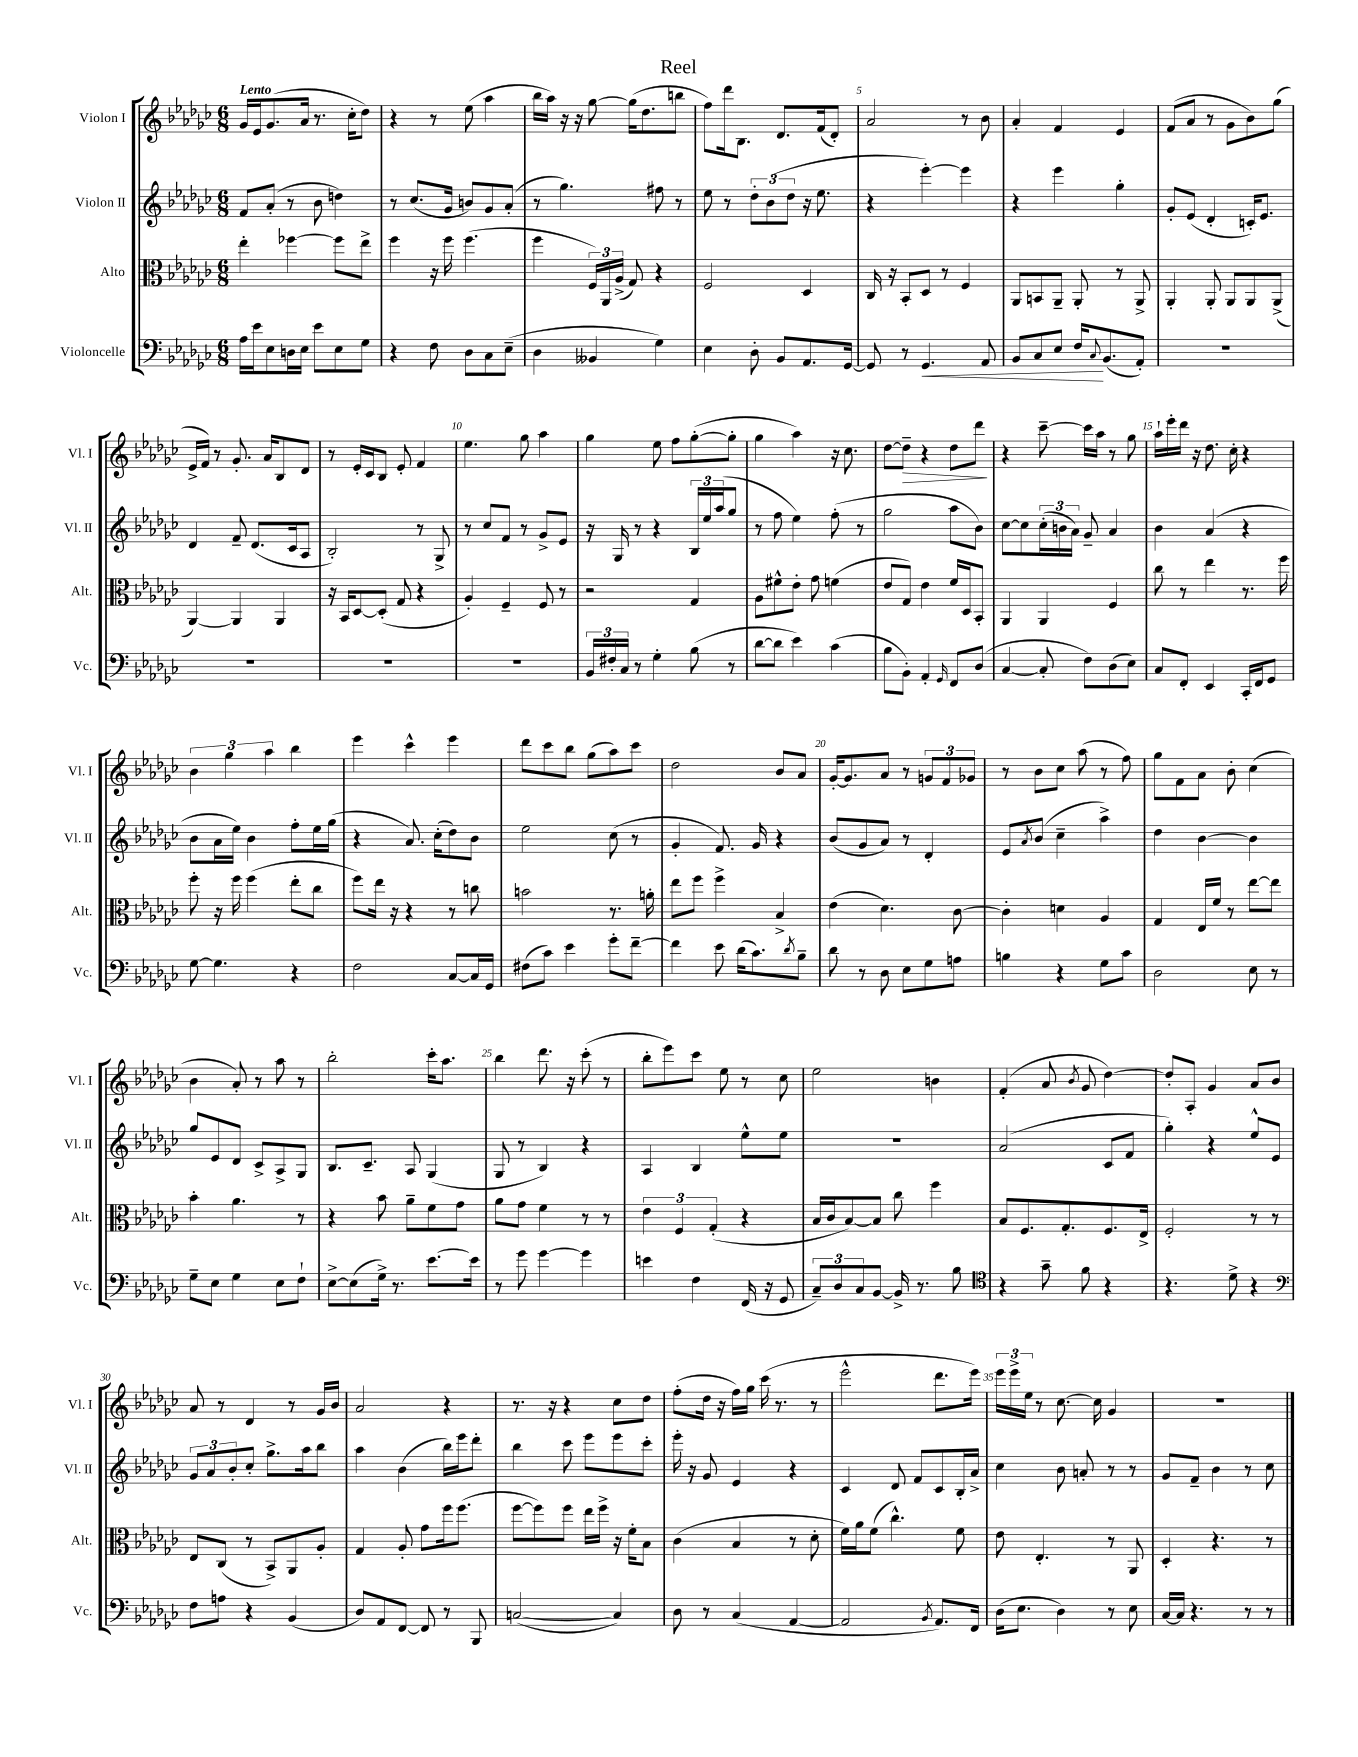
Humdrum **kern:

**kern	**dynam	**kern	**kern	**kern	**dynam
*part4	*part4	*part3	*part2	*part1	*part1
*staff4	*staff4	*staff3	*staff2	*staff1	*staff1
*I"Violoncelle	*	*I"Alto	*I"Violon II	*I"Violon I	*
*I'Vc.	*	*I'Alt.	*I'Vl. II	*I'Vl. I	*
*clefF4	*	*clefC3	*clefG2	*clefG2	*
*k[b-e-a-d-g-c-]	*	*k[b-e-a-d-g-c-]	*k[b-e-a-d-g-c-]	*k[b-e-a-d-g-c-]	*
*M6/8	*	*M6/8	*M6/8	*M6/8	*
=1	=1	=1	=1	=1	=1
!	!	!	!	!LO:TX:a:B:t=Lento	!
16A-\LL	.	4ee-'\	8f/L	16g-/LL	.
16e-\J	.	.	.	16e-/J	.
8E-\	.	.	(8a-'/J	(8.g-/	.
16Dn\L	.	[4ff-X\	8r	.	.
16E-\JJ	.	.	.	16a-/Jk	.
8e-\L	.	.	8b-\	8.r	.
8E-\	.	8ff-\L]	4ddn\)	.	.
.	.	.	.	16cc-'\KL	.
8G-\J	.	8ee-^\J	.	8dd-\J)	.
=2	=2	=2	=2	=2	=2
4r	.	4ff\	8r	4r	.
.	.	.	(8.cc-/L	.	.
8F\	.	16r	.	8r	.
.	.	16ff\	16g-/Jk	.	.
8D-\L	.	(4.ff\	8bn/L)	(8ee-\	.
8C-\	.	.	8g-/	4aa-\	.
(8E-~\J	.	.	(8a-'/J	.	.
=3	=3	=3	=3	=3	=3
4D-\	.	4ff\	8r	16bb-\LL	.
.	.	.	.	16aa-\JJ)	.
.	.	.	4.gg-\)	16r	.
.	.	.	.	16r	.
4BB--X/	.	24F/LL)	.	[8gg-\	.
.	.	24AA-/	.	.	.
.	.	(24A-^/JJ	.	.	.
.	.	8G-/)	.	(16gg-\KL]	.
.	.	.	.	8.dd-\	.
4G-\)	.	4r	8ff#X\	.	.
.	.	.	8r	8bbn\J	.
=4	=4	=4	=4	=4	=4
4E-\	.	2F/	8ee-\	8ff\L)	.
.	.	.	8r	16ddd-\k	.
.	.	.	.	8.B-\J	.
8D-'\	.	.	12dd-'\L	.	.
.	.	.	(12b-\	.	.
8BB-/L	.	.	.	8.d-/L	.
.	.	.	12dd-\J	.	.
8.AA-/	.	4D-/	16r	.	.
.	.	.	8.ee-\	(16f/k	.
.	.	.	.	8d-'/J)	.
[16GG-/Jk	.	.	.	.	.
=5	=5	=5	=5	=5	=5
8GG-/]	.	16C-/	4r	2a-/	.
.	.	16r	.	.	.
8r	.	8BB-'/L	.	.	.
!	!LO:HP:b	!	!	!	!
4.GG-/	<	8D-/J	[4eee-'\)	.	.
.	.	8r	.	.	.
.	.	4F/	4eee-\]	8r	.
8AA-/	.	.	.	8b-\	.
=6	=6	=6	=6	=6	=6
8BB-/L	.	8AA-/L	4r	4a-'/	.
8C-/	.	8BBn/	.	.	.
8E-/J	.	8AA-~/J	4eee-\	4f/	.
16F/KL	.	8AA-'/	.	.	.
8qqC-/	.	.	.	.	.
(8.BB-/	[	.	.	.	.
.	.	8r	4gg-'\	4e-/	.
8AA-'/J)	.	8AA-^/	.	.	.
=7	=7	=7	=7	=7	=7
2.r	.	4AA-'/	8g-'/L	(8f/L	.
.	.	.	(8e-/J	8a-/J	.
.	.	8AA-'/	4d-'/	8r	.
.	.	8AA-/L	.	8g-\L	.
.	.	8AA-/	16cn'/KL)	8b-\)	.
.	.	.	8.e-/J	.	.
.	.	(8AA-^/J	.	(8gg-\J	.
!!LO:LB:g=z
=8	=8	=8	=8	=8	=8
2.r	.	[4AA-/)	4d-/	16e-^/LL	.
.	.	.	.	16f/JJ)	.
.	.	.	.	8r	.
.	.	4AA-/]	8f~/	8.g-'/	.
.	.	.	(8.d-/L	.	.
.	.	.	.	16a-/KL	.
.	.	4AA-/	.	8B-/	.
.	.	.	16c-/k	.	.
.	.	.	8A-/J	8d-/J	.
=9	=9	=9	=9	=9	=9
2.r	.	16r	2B-'/)	8r	.
.	.	16BB-/KL	.	.	.
.	.	[8D-/	.	16e-'/LL	.
.	.	.	.	16c-/J	.
.	.	(8D-'/J]	.	8B-/J	.
.	.	8G-/	.	8e-'/	.
.	.	4r	8r	4f/	.
.	.	.	8G-^/	.	.
=10	=10	=10	=10	=10	=10
2.r	.	4A-'/)	8r	4.ee-\	.
.	.	.	8cc-/L	.	.
.	.	4F~/	8f/J	.	.
.	.	.	8r	8gg-\	.
.	.	8F/	8g-^/L	4aa-\	.
.	.	8r	8e-/J	.	.
=11	=11	=11	=11	=11	=11
24BB-/LL	.	2r	16r	4gg-\	.
24F#X'/	.	.	.	.	.
.	.	.	16G-/	.	.
24C-/JJ	.	.	.	.	.
8r	.	.	8r	.	.
4G-'\	.	.	4r	8ee-\	.
.	.	.	.	8ff\L	.
(8B-\	.	4G-/	24B-/LL	([8gg-'\	.
.	.	.	24ee-/	.	.
.	.	.	(24aa-/J	.	.
8r	.	.	8gg-/J	8gg-'\J]	.
=12	=12	=12	=12	=12	=12
[8d-\L	.	8A-\L	8r	4gg-\	.
8d-\J]	.	8f#X^^\	8ff\	.	.
4e-\)	.	8e-'\J	4ee-\)	4aa-\)	.
.	.	8g-\	.	.	.
(4c-\	.	(4fn\	(8ff'\	16r	.
.	.	.	.	8.cc-\	.
.	.	.	8r	.	.
=13	=13	=13	=13	=13	=13
8B-\L	.	8e-/L	2gg-\	[8dd-\L	.
!	!	!	!	!	!LO:HP:b
8BB-'\J)	.	8G-/J)	.	8dd-~\J]	>
4AA-'/	.	4e-\	.	4r	.
16qqGG-/	.	.	.	.	.
8FF/L	.	16f/LL	8aa-\L	8dd-\L	.
.	.	16D-/J	.	.	.
(8D-/J	.	8BB-'/J	8b-\J)	8ddd-\J	.
.	.	.	.	.	]
=14	=14	=14	=14	=14	=14
[4C-/	.	4AA-/	[8cc-\L	4r	.
.	.	.	8cc-\]	.	.
8C-'/]	.	4AA-/	(24cc-'\L	[8ccc-~\	.
.	.	.	24bn\	.	.
.	.	.	24a-\JJ)	.	.
8F\L)	.	.	8g-~/	16ccc-\LL]	.
.	.	.	.	16aa-\JJ	.
(8D-\	.	4F/	4a-/	8r	.
8E-\J)	.	.	.	8gg-\	.
=15	=15	=15	=15	=15	=15
8C-/L	.	8cc-\	4b-\	16aa-`\LL	.
.	.	.	.	16eee-'\	.
8FF'/J	.	8r	.	16ddd-\JJ	.
.	.	.	.	16r	.
4EE-/	.	4ee-\	(4a-/	8.dd-\	.
.	.	.	.	16cc-'\	.
16CC-'/LL	.	8.r	4r	4r	.
16FF/J	.	.	.	.	.
8GG-/J	.	.	.	.	.
.	.	16ff\	.	.	.
!!LO:LB:g=z
=16	=16	=16	=16	=16	=16
[8G-\	.	8ff'\	8b-\L	6b-\	.
4.G-\]	.	16r	16a-\L	.	.
.	.	.	.	6gg-\	.
.	.	16ff\	16ee-\JJ)	.	.
.	.	(4ff\	4b-\	.	.
.	.	.	.	6aa-\	.
4r	.	8ee-'\L	8ff'\L	4bb-\	.
.	.	8cc-\J	16ee-\L	.	.
.	.	.	(16gg-\JJ	.	.
=17	=17	=17	=17	=17	=17
2F\	.	8ff\L)	4r	4eee-\	.
.	.	16ee-\Jk	.	.	.
.	.	16r	.	.	.
.	.	4r	8.a-/)	4ccc-^^\	.
.	.	.	(16cc-'\KL	.	.
[8C-/L	.	8r	8dd-\)	4eee-\	.
16C-/L]	.	8ccn\	8b-\J	.	.
16GG-/JJ	.	.	.	.	.
=18	=18	=18	=18	=18	=18
(8F#X\L	.	2bn\	2ee-\	8ddd-\L	.
8c-\J)	.	.	.	8ccc-\	.
4e-\	.	.	.	8bb-\J	.
.	.	.	.	(8gg-\L	.
8g-'\L	.	8.r	(8cc-\	8aa-\)	.
[8f~\J	.	.	8r	8ccc-\J	.
.	.	16an'\	.	.	.
=19	=19	=19	=19	=19	=19
4f\]	.	8ee-\L	4g-'/	2dd-\	.
.	.	8ff\J	.	.	.
8e-\	.	4ff^\	8.f/)	.	.
(16d-\KL	.	.	.	.	.
8.c-\)	.	.	16g-/	.	.
.	.	4B-^/	4r	8b-/L	.
8qd-/	.	.	.	.	.
8B-~\J	.	.	.	8a-/J	.
=20	=20	=20	=20	=20	=20
8d-\	.	(4e-\	(8b-/L	[16g-'/KL	.
.	.	.	.	8.g-/]	.
8r	.	.	8g-/	.	.
8D-\	.	4.d-\)	8a-/J)	8a-/J	.
8E-\L	.	.	8r	8r	.
8G-\	.	.	4d-'/	12gn/L	.
.	.	.	.	12f/	.
8An\J	.	[8c-\	.	.	.
.	.	.	.	12g-X/J	.
=21	=21	=21	=21	=21	=21
4Bn\	.	4c-'\]	8e-/L	8r	.
.	.	.	8qa-/	.	.
.	.	.	(8b-/J	8b-\L	.
4r	.	4dn\	4cc-~\	8cc-\J	.
.	.	.	.	(8aa-\	.
8G-\L	.	4A-/	4aa-^\)	8r	.
8c-\J	.	.	.	8ff\)	.
=22	=22	=22	=22	=22	=22
2D-\	.	4G-/	4dd-\	8gg-\L	.
.	.	.	.	8f\	.
.	.	16E-/LL	[4b-\	8a-\J	.
.	.	16f/JJ	.	.	.
.	.	8r	.	8b-'\	.
8E-\	.	[8ee-\L	4b-\]	(4cc-\	.
8r	.	8ee-\J]	.	.	.
!!LO:LB:g=z
=23	=23	=23	=23	=23	=23
8G-~\L	.	4b-'\	8gg-/L	4b-\	.
8E-\J	.	.	8e-/	.	.
4G-\	.	4.a-\	8d-/J	8a-'/)	.
.	.	.	8c-^/L	8r	.
8E-\L	.	.	8A-^/	8aa-\	.
8F`\J	.	8r	8G-/J	8r	.
=24	=24	=24	=24	=24	=24
[8E-^\L	.	4r	8.B-/L	2bb-'\	.
(8E-\]	.	.	.	.	.
.	.	.	8.c-~/J	.	.
16G-^\Jk)	.	8b-\	.	.	.
8.r	.	.	.	.	.
.	.	8a-~\L	8A-/	.	.
[8.e-\L	.	8f\	(4G-/	16ccc-'\KL	.
.	.	.	.	8.aa-\J	.
.	.	8g-\J	.	.	.
16e-\Jk]	.	.	.	.	.
=25	=25	=25	=25	=25	=25
8r	.	8a-\L	8G-/	4bb-\	.
8g-\	.	8g-\J	8r	.	.
[4g-\	.	4f\	4B-/)	8.ddd-\	.
.	.	.	.	16r	.
4g-\]	.	8r	4r	(8ccc-'\	.
.	.	8r	.	8r	.
=26	=26	=26	=26	=26	=26
4en\	.	6e-\	4A-/	8bb-'\L	.
.	.	.	.	8eee-\)	.
.	.	6F/	.	.	.
4F\	.	.	4B-/	8ccc-\J	.
.	.	(6G-'/	.	.	.
.	.	.	.	8ee-\	.
(16FF/	.	4r	8ee-^^\L	8r	.
16r	.	.	.	.	.
8GG-/	.	.	8ee-\J	8cc-\	.
=27	=27	=27	=27	=27	=27
12C-~/L)	.	16B-/LL	2.r	2ee-\	.
.	.	16c-/J	.	.	.
12D-/	.	.	.	.	.
.	.	[8B-/)	.	.	.
12C-/	.	.	.	.	.
[8BB-/J	.	8B-/J]	.	.	.
16BB-^/]	.	8cc-\	.	.	.
8.r	.	.	.	.	.
.	.	4ff\	.	4bn\	.
8B-\	.	.	.	.	.
=28	=28	=28	=28	=28	=28
*clefC4	*	*	*	*	*
4r	.	8B-/L	(2a-/	(4f'/	.
.	.	8.F/	.	.	.
8g-~\	.	.	.	8a-/	.
.	.	8.G-'/	.	.	.
.	.	.	.	8qb-/	.
8f\	.	.	.	8g-/	.
4r	.	8.F/	8c-/L	[4dd-\)	.
.	.	.	8f/J	.	.
.	.	16E-^/Jk	.	.	.
=29	=29	=29	=29	=29	=29
4.r	.	2F'/	4gg-'\)	8dd-'/L]	.
.	.	.	.	8A-'/J	.
.	.	.	4r	4g-/	.
8d-^\	.	.	.	.	.
4r	.	8r	8ee-^^/L	8a-/L	.
.	.	8r	8e-/J	8b-/J	.
!!LO:LB:g=z
=30	=30	=30	=30	=30	=30
*clefF4	*	*	*	*	*
8F\L	.	8E-/L	12g-/L	8a-/	.
.	.	.	12a-/	.	.
8An\J	.	(8C-/J	.	8r	.
.	.	.	12b-'/	.	.
4r	.	8r	8cc-'/J	4d-/	.
.	.	8BB-^/L)	8.gg-^\L	.	.
(4BB-/	.	8AA-/	.	8r	.
.	.	.	16aa-\k	.	.
.	.	8A-'/J	8bb-\J	16g-/LL	.
.	.	.	.	16b-/JJ	.
=31	=31	=31	=31	=31	=31
8D-/L)	.	4G-/	4aa-\	2a-/	.
8AA-/	.	.	.	.	.
[8FF/J	.	8A-'/	(4b-\	.	.
8FF/]	.	8g-\L	.	.	.
8r	.	16ff\k	16bb-\LL)	4r	.
.	.	(8.ff\J	16eee-\J	.	.
8BBB-/	.	.	8ddd-'\J	.	.
=32	=32	=32	=32	=32	=32
([2Cn/	.	[8ff\L	4bb-\	8.r	.
.	.	8ff\])	.	.	.
.	.	.	.	16r	.
.	.	8ff\J	8ccc-\	4r	.
.	.	16ee-\LL	8eee-\L	.	.
.	.	16ff^\JJ	.	.	.
4C/])	.	16r	8eee-\	8cc-\L	.
.	.	16f'\KL	.	.	.
.	.	8B-\J	8ccc-'\J	8dd-\J	.
=33	=33	=33	=33	=33	=33
8D-\	.	(4c-\	16eee-'\	(8ff'\L	.
.	.	.	16r	.	.
8r	.	.	8g-/	16dd-\Jk	.
.	.	.	.	16r	.
(4C-/	.	4B-/	4e-/	16ff\LL)	.
.	.	.	.	16gg-\JJ	.
.	.	.	.	(16ccc-\	.
.	.	.	.	8.r	.
[4AA-/	.	8r	4r	.	.
.	.	8d-'\	.	8r	.
=34	=34	=34	=34	=34	=34
2AA-/]	.	16f\LL)	4c-/	2eee-^^\	.
.	.	16a-\J	.	.	.
.	.	(8f\J	.	.	.
.	.	4.cc-^^\)	8d-/	.	.
.	.	.	8f/L	.	.
8qBB-/	.	.	.	.	.
8.AA-/L)	.	.	8c-/	8.ddd-\L	.
.	.	8f\	16B-'/L	.	.
16FF/Jk	.	.	16a-^/JJ	16eee-\Jk)	.
=35	=35	=35	=35	=35	=35
(16D-\KL	.	8e-\	4cc-\	24eee-\LL	.
.	.	.	.	24eee-^\	.
8.E-\J	.	.	.	.	.
.	.	.	.	24ee-\JJ	.
.	.	4.E-'/	.	8r	.
4D-\)	.	.	8b-\	[8.cc-\	.
.	.	.	8an'/	.	.
.	.	.	.	16cc-\]	.
8r	.	8r	8r	4g-/	.
8E-\	.	8AA-/	8r	.	.
=36	=36	=36	=36	=36	=36
[16C-/LL	.	4D-'/	8g-/L	2.r	.
16C-/JJ]	.	.	.	.	.
4.r	.	.	8f~/J	.	.
.	.	4.r	4b-\	.	.
8r	.	.	8r	.	.
8r	.	8r	8cc-\	.	.
==	==	==	==	==	==
*-	*-	*-	*-	*-	*-
